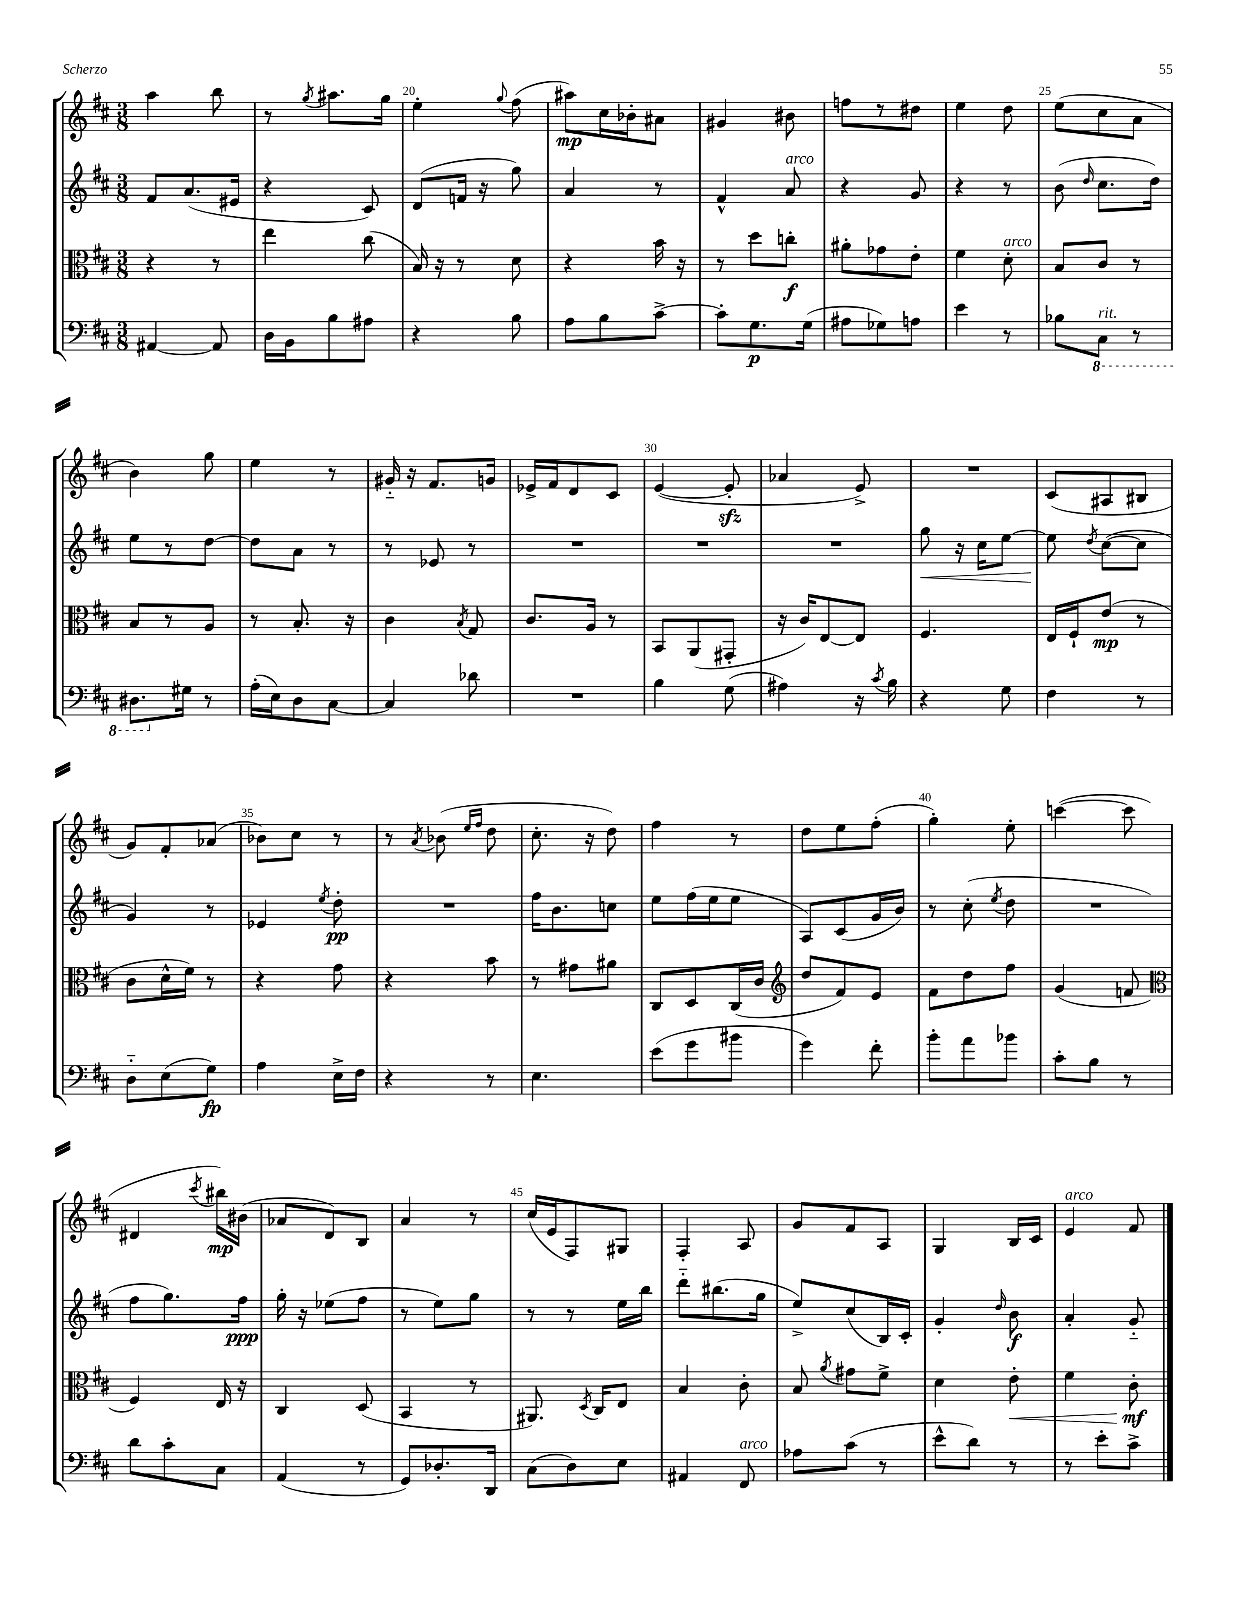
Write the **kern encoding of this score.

**kern	**kern	**kern	**kern
*staff4	*staff3	*staff2	*staff1
*clefF4	*clefC3	*clefG2	*clefG2
*k[f#c#]	*k[f#c#]	*k[f#c#]	*k[f#c#]
*M3/8	*M3/8	*M3/8	*M3/8
[4AA#/	4r	8f#/L	4aa\
.	.	(8.a/	.
8AA#/]	8r	.	8bb\
.	.	16e#/Jk	.
=	=	=	=
16D\LL	4ee\	4r	8r
16BB\J	.	.	.
.	.	.	8qgg/
8B\	.	.	8.aa#\L
8A#\J	(8cc#\	8c#/)	.
.	.	.	16gg\Jk
=	=	=	=
4r	16B/)	(8d/L	4ee'\
.	16r	.	.
.	8r	16f/Jk	.
.	.	16r	.
.	.	.	8qqgg/
8B\	8d\	8gg\)	(8ff#\
=	=	=	=
8A\L	4r	4a/	8aa#\L)
8B\	.	.	16cc#\L
.	.	.	16b-'\J
[8c#^\J	16b\	8r	8a#\J
.	16r	.	.
=	=	=	=
8c#'\]L	8r	4f#^^/	4g#/
8.G\	8dd\L	.	.
.	8cc'\J	8a/	8b#\
(16G\Jk	.	.	.
=	=	=	=
8A#\L	8a#'\L	4r	8ff\L
8G-\)	8g-\	.	8r
8A\J	8e'\J	8g/	8dd#\J
=	=	=	=
4e\	4f#\	4r	4ee\
8r	8d'\	8r	8dd\
=	=	=	=
8B-\L	8B/L	(8b\	(8ee\L
.	.	16qqdd/	.
8CC#\J	8c#/J	8.cc#\L	8cc#\
8r	8r	.	8a\J
.	.	16dd\Jk)	.
=	=	=	=
8.DD#\L	8B/L	8ee\L	4b\)
.	8r	8r	.
16G#\Jk	.	.	.
8r	8A/J	[8dd\J	8gg\
=	=	=	=
(16A'\LL	8r	8dd\]L	4ee\
16E\J)	.	.	.
8D\	8.B'/	8a\J	.
[8C#\J	.	8r	8r
.	16r	.	.
=	=	=	=
4C#/]	4c#\	8r	16g#'~/
.	.	.	16r
.	.	8e-/	8.f#/L
.	8qB/	.	.
8d-\	8G/	8r	.
.	.	.	16g/Jk
=	=	=	=
4.r	8.c#/L	4.r	16e-^/LL
.	.	.	16f#/J
.	.	.	8d/
.	16A/Jk	.	.
.	8r	.	8c#/J
=	=	=	=
4B\	8BB/L	4.r	([4e/
.	(8AA/	.	.
(8G\	8GG#'/J	.	8e'/]
=	=	=	=
4A#\)	16r	4.r	4a-/
.	16c#/LK)	.	.
.	[8E/	.	.
16r	8E/]J	.	8e^/)
8qc#/	.	.	.
16B\	.	.	.
=	=	=	=
4r	4.F#/	8gg\	4.r
.	.	16r	.
.	.	16cc#\LK	.
8G\	.	[8ee\J	.
=	=	=	=
4F#\	16E/LL	8ee\]	(8c#/L
.	16F#`/J	.	.
.	.	8qdd/	.
.	(8e/J	([8cc#\L	8A#/
8r	8r	8cc#\]J	8B#/J
=	=	=	=
8D'~\L	8c#\L	4g/)	8g/L)
(8E\	16d^^\L	.	8f#'/
.	16f#\JJ)	.	.
8G\J)	8r	8r	(8a-/J
=	=	=	=
4A\	4r	4e-/	8b-\L)
.	.	.	8cc#\J
.	.	8qee/	.
16E^\LL	8g\	8dd'\	8r
16F#\JJ	.	.	.
=	=	=	=
4r	4r	4.r	8r
.	.	.	8qa/
.	.	.	(8b-\
.	.	.	16qqee/LL
.	.	.	16qqff#/JJ
8r	8b\	.	8dd\
=	=	=	=
4.E\	8r	16ff#\LK	8.cc#'\
.	.	8.b\	.
.	8g#\L	.	.
.	.	.	16r
.	8a#\J	8cc\J	8dd\)
=	=	=	=
(8e\L	8C#/L	8ee\L	4ff#\
8g\	8D/	(16ff#\L	.
.	.	16ee\J	.
8b#\J	(16C#/L	8ee\J	8r
.	16c#/JJ	.	.
=	=	=	=
*	*clefG2	*	*
4g\)	8dd/L	8A/L)	8dd\L
.	8f#/)	(8c#/	8ee\
8f#'\	8e/J	16g/L	(8ff#'\J
.	.	16b/JJ)	.
=	=	=	=
8b'\L	8f#\L	8r	4gg'\)
8a\	8dd\	(8cc#'\	.
.	.	8qee/	.
8b-\J	8ff#\J	8dd\	8ee'\
=	=	=	=
8c#'\L	(4g/	4.r	([4ccc\
8B\J	.	.	.
8r	8f/	.	8ccc\]
=	=	=	=
*	*clefC3	*	*
8d\L	4F#/)	8ff#\L	4d#/
8c#'\	.	8.gg\)	.
.	.	.	8qccc#/
8C#\J	16E/	.	16bb#\LL)
.	16r	16ff#\Jk	(16b#\JJ
=	=	=	=
(4AA/	4C#/	16gg'\	8a-/L
.	.	16r	.
.	.	(8ee-\L	8d/)
8r	(8D/	8ff#\J	8B/J
=	=	=	=
8GG/L)	4BB/	8r	4a/
8.D-'/	.	8ee\L)	.
.	8r	8gg\J	8r
16DD/Jk	.	.	.
=	=	=	=
(8C#\L	8.AA#/)	8r	(16cc#/LL
.	.	.	16e/J
8D\)	.	8r	8F#/)
.	8qD/	.	.
.	16C#/LK	.	.
8E\J	8E/J	16ee\LL	8G#/J
.	.	16bb\JJ	.
=	=	=	=
4AA#/	4B/	8ddd'~\L	4F#'/
.	.	(8.bb#\	.
8FF#/	8c#'\	.	8A/
.	.	16gg\Jk	.
=	=	=	=
8A-\L	8B/	8ee^/L)	8g/L
.	8qa/	.	.
(8c#\J	8g#\L	(8cc#/	8f#/
8r	8f#^\J	16B/L)	8A/J
.	.	16c#'/JJ	.
=	=	=	=
8e^^\L	4d\	4g'/	4G/
8d\J)	.	.	.
.	.	16qqdd/	.
8r	8e'\	8b\	16B/LL
.	.	.	16c#/JJ
=	=	=	=
8r	4f#\	4a'/	4e/
8e'\L	.	.	.
8c#^\J	8c#'\	8g'~/	8f#/
==	==	==	==
*-	*-	*-	*-
